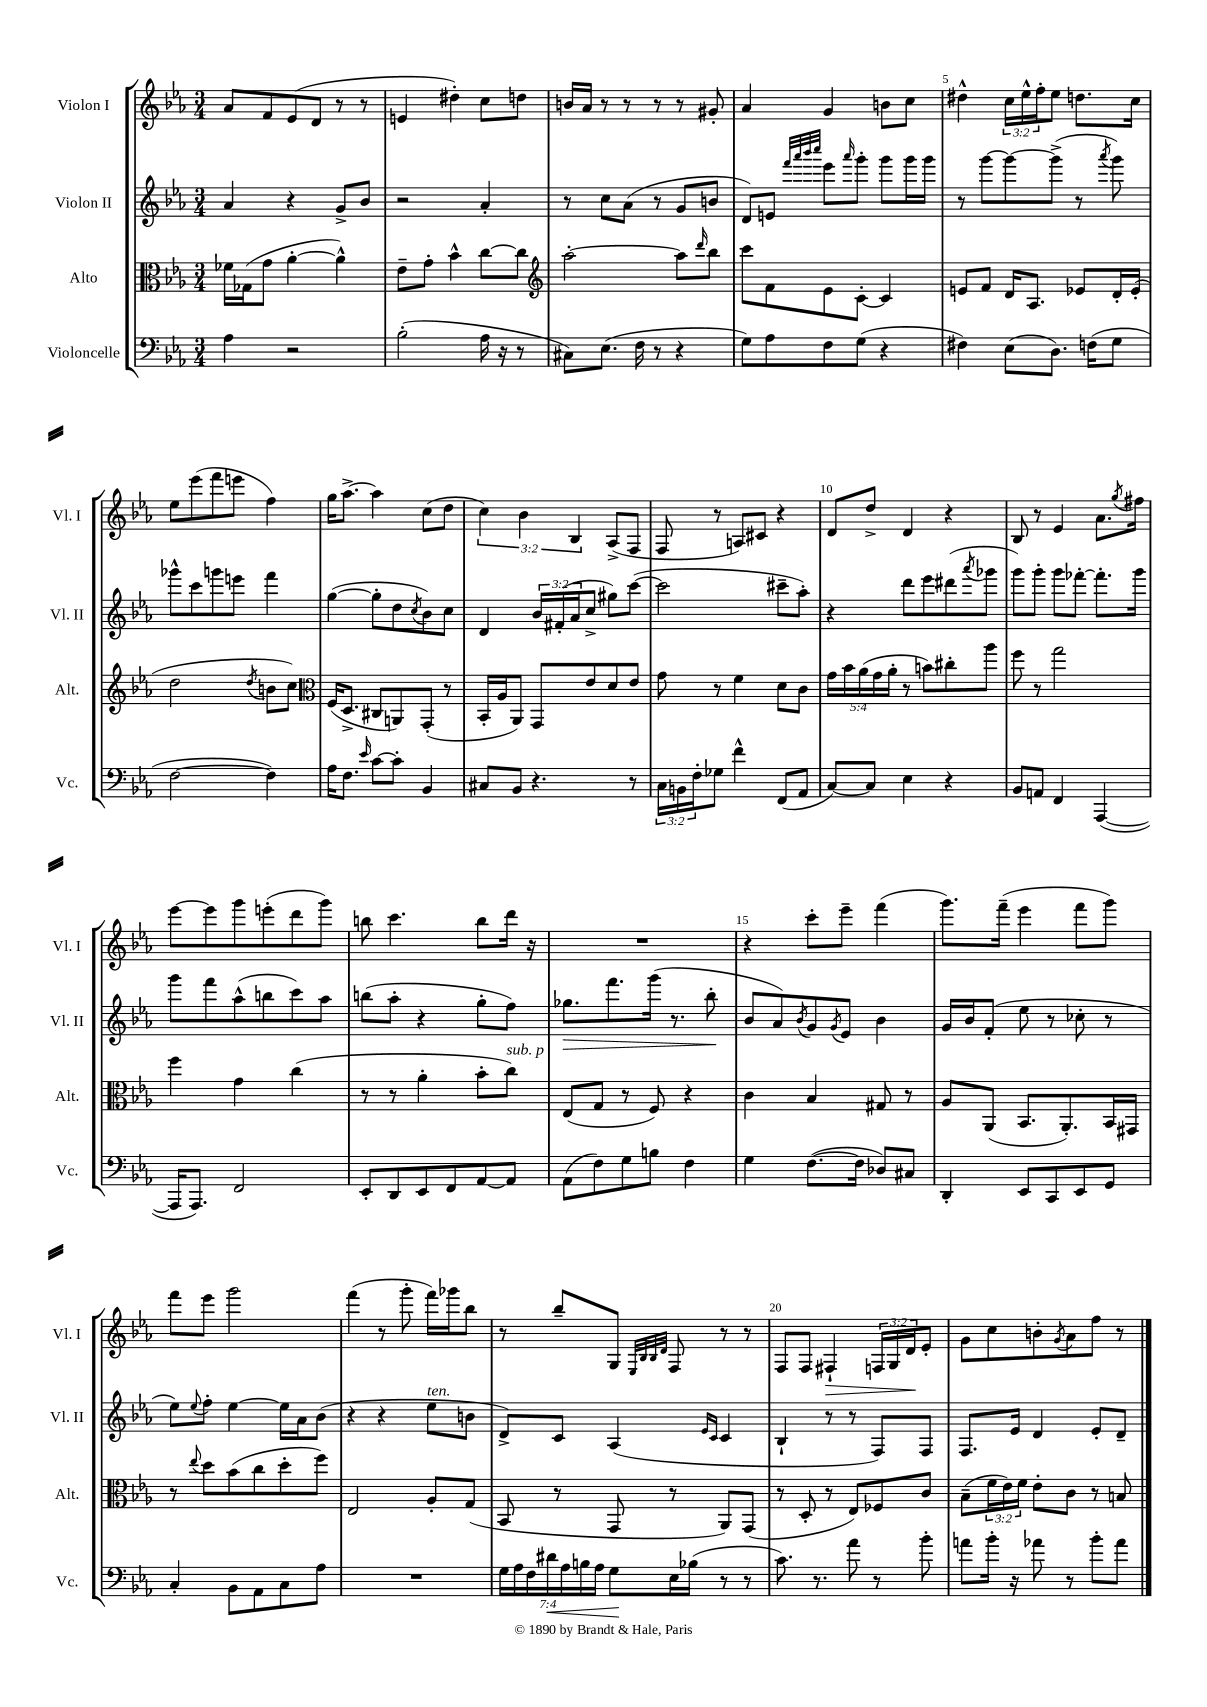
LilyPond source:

<<
\new StaffGroup <<
\new Staff = "s0" \with { instrumentName = "Violon I" shortInstrumentName = "Vl. I" } {
    \clef treble \key ees \major \numericTimeSignature \time 3/4 \override Staff.TupletNumber.text = #tuplet-number::calc-fraction-text
    aes'8 f'8 ees'8( d'8 r8 r8 |
    e'4 dis''4-.) c''8 d''8 |
    b'16 aes'16 r8 r8 r8 r8 gis'8-. |
    aes'4 g'4 b'8 c''8 |
    dis''4-^ \tuplet 3/2 { c''16 ees''16-^ f''16-. } ees''8 d''8. c''16 |
    ees''8 ees'''8( f'''8 e'''8 f''4) |
    g''16 aes''8.~-> aes''4 c''8( d''8 |
    \tuplet 3/2 { c''4) bes'4 bes4 } aes8->( f8 |
    f8 r8 a8) cis'8 r4 |
    d'8 d''8-> d'4 r4 |
    bes8 r8 ees'4 aes'8. \acciaccatura { g''8 } fis''16 |
    ees'''8~ ees'''8 g'''8 e'''8-.( d'''8 g'''8) |
    b''8 c'''4. b''8 d'''16 r16 |
    R2. |
    r4 c'''8-. ees'''8-- f'''4( |
    g'''8.) f'''16--( ees'''4 f'''8 g'''8) |
    f'''8 ees'''8 g'''2 |
    f'''4( r8 g'''8-. f'''16) ges'''16 bes''8 |
    r8 bes''8-- g8 \grace { ees32 bes32 bes32 d'32 } f8 r8 r8 |
    f8 f8 fis4-!\> \tuplet 3/2 { f16 g16 d'16\! } ees'8-. |
    g'8 c''8 b'8-. \acciaccatura { g'8 } aes'8 f''8 r8 \bar "|." |
}
\new Staff = "s1" \with { instrumentName = "Violon II" shortInstrumentName = "Vl. II" } {
    \clef treble \key ees \major \numericTimeSignature \time 3/4 \override Staff.TupletNumber.text = #tuplet-number::calc-fraction-text
    aes'4 r4 g'8-> bes'8 |
    r2 aes'4-. |
    r8 c''8 aes'8( r8 g'8 b'8 |
    d'8) e'8 \grace { f'''32 aes'''32 bes'''32 c''''32 } ees'''8 \grace { aes'''16 } g'''8-. g'''8 g'''16 g'''16 |
    r8 g'''8~ g'''8~ g'''8->( r8 \acciaccatura { aes'''8 } g'''8) |
    ges'''8-^ c'''8 g'''8 e'''8 f'''4 |
    g''4~( g''8-. d''8 \acciaccatura { c''8 } bes'8) c''8 |
    d'4 \tuplet 3/2 { bes'16 fis'16-.( aes'16 } c''8-> gis''8) c'''8~( |
    c'''2 cis'''8-- aes''8-.) |
    r4 d'''8 ees'''8 dis'''8( \acciaccatura { aes'''8 } ges'''8 |
    g'''8) g'''8-. g'''8 fes'''8~-. fes'''8.-. g'''16 |
    g'''8 f'''8 aes''8-^( b''8 c'''8) aes''8 |
    b''8( aes''8-. r4 g''8-. f''8) |
    ges''8.\> f'''8. g'''16( r8. bes''8-.\! |
    bes'8 aes'8) \acciaccatura { bes'8 } g'8 \acciaccatura { g'8 } ees'8 bes'4 |
    g'16 bes'16 f'8-.( ees''8 r8 ces''8-. r8 |
    ees''8) \appoggiatura { ees''8 } f''8-. ees''4~ ees''16 aes'16 bes'8( |
    r4 r4 ees''8^\markup { \italic "ten." } b'8 |
    d'8->) c'8 aes4( \grace { ees'16 c'16 } c'4 |
    bes4-! r8 r8 f8) f8 |
    f8. ees'16 d'4 ees'8-. d'8-- \bar "|." |
}
\new Staff = "s2" \with { instrumentName = "Alto" shortInstrumentName = "Alt." } {
    \clef alto \key ees \major \numericTimeSignature \time 3/4 \override Staff.TupletNumber.text = #tuplet-number::calc-fraction-text
    fes'16 ges16( g'8 aes'4~-. aes'4-^) |
    ees'8-- g'8-. bes'4-^ c''8~ c''8 |
    \clef treble aes''2~-. aes''8 \grace { d'''16 } bes''8 |
    c'''8 f'8 ees'8 c'8~-. c'4 |
    e'8 f'8 d'16 aes8. ees'8 d'16-. ees'16-.( |
    d''2 \acciaccatura { d''8 } b'8 c''8) |
    \clef alto f16( d8.-> cis8 a,8) g,8-.( r8 |
    bes,16-. aes16 aes,8) g,8 ees'8 d'8 ees'8 |
    g'8 r8 f'4 d'8 c'8 |
    \tuplet 5/4 { g'16 bes'16 aes'16( g'16 aes'16-. } r8 b'8) cis''8-. aes''8 |
    f''8 r8 g''2 |
    f''4 g'4 c''4( |
    r8 r8 aes'4-. bes'8-. c''8^\markup { \italic "sub. p" }) |
    ees8( g8 r8 f8) r4 |
    c'4 bes4 gis8 r8 |
    aes8 aes,8( bes,8. aes,8.-.) bes,16 gis,16 |
    r8 \appoggiatura { ees''8 } d''8 bes'8( c''8 d''8-. f''8) |
    ees2 aes8-. g8( |
    bes,8 r8 g,8 r8 aes,8) g,8( |
    r8 d8-. r8 ees8) fes8 c'8 |
    bes8--( \tuplet 3/2 { f'16 ees'16) f'16 } ees'8-. c'8 r8 b8 \bar "|." |
}
\new Staff = "s3" \with { instrumentName = "Violoncelle" shortInstrumentName = "Vc." } {
    \clef bass \key ees \major \numericTimeSignature \time 3/4 \override Staff.TupletNumber.text = #tuplet-number::calc-fraction-text
    aes4 r2 |
    bes2-.( aes16 r16 r8 |
    cis8) ees8.( f16 r8 r4 |
    g8) aes8 f8 g8( r4 |
    fis4) ees8( d8.) f16( g8 |
    f2~ f4) |
    aes16 f8. \grace { ees'16 } c'8~ c'8-. bes,4 |
    cis8 bes,8 r4. r8 |
    \tuplet 3/2 { c16 b,16 f16-. } ges8 f'4-^ f,8( aes,8 |
    c8~) c8 ees4 r4 |
    bes,8 a,8 f,4 aes,,4~( |
    aes,,16 aes,,8.) f,2 |
    ees,8-. d,8 ees,8 f,8 aes,8~ aes,8 |
    aes,8( f8) g8 b8 f4 |
    g4 f8.~( f16 des8) cis8 |
    d,4-. ees,8 c,8 ees,8 g,8 |
    c4-. bes,8 aes,8 c8 aes8 |
    R2. |
    \tuplet 7/4 { g16 aes16 f16 dis'16\< aes16 b16 aes16 } g8\! ees16 bes16( r8 r8 |
    c'8.) r8. aes'8 r8 bes'8-. |
    a'8 bes'16-. r16 aes'8 r8 bes'8-. aes'8 \bar "|." |
}
>>
>>
\layout { \context { \Score \override BarNumber.break-visibility = ##(#f #t #t) barNumberVisibility = #(every-nth-bar-number-visible 5) } }
